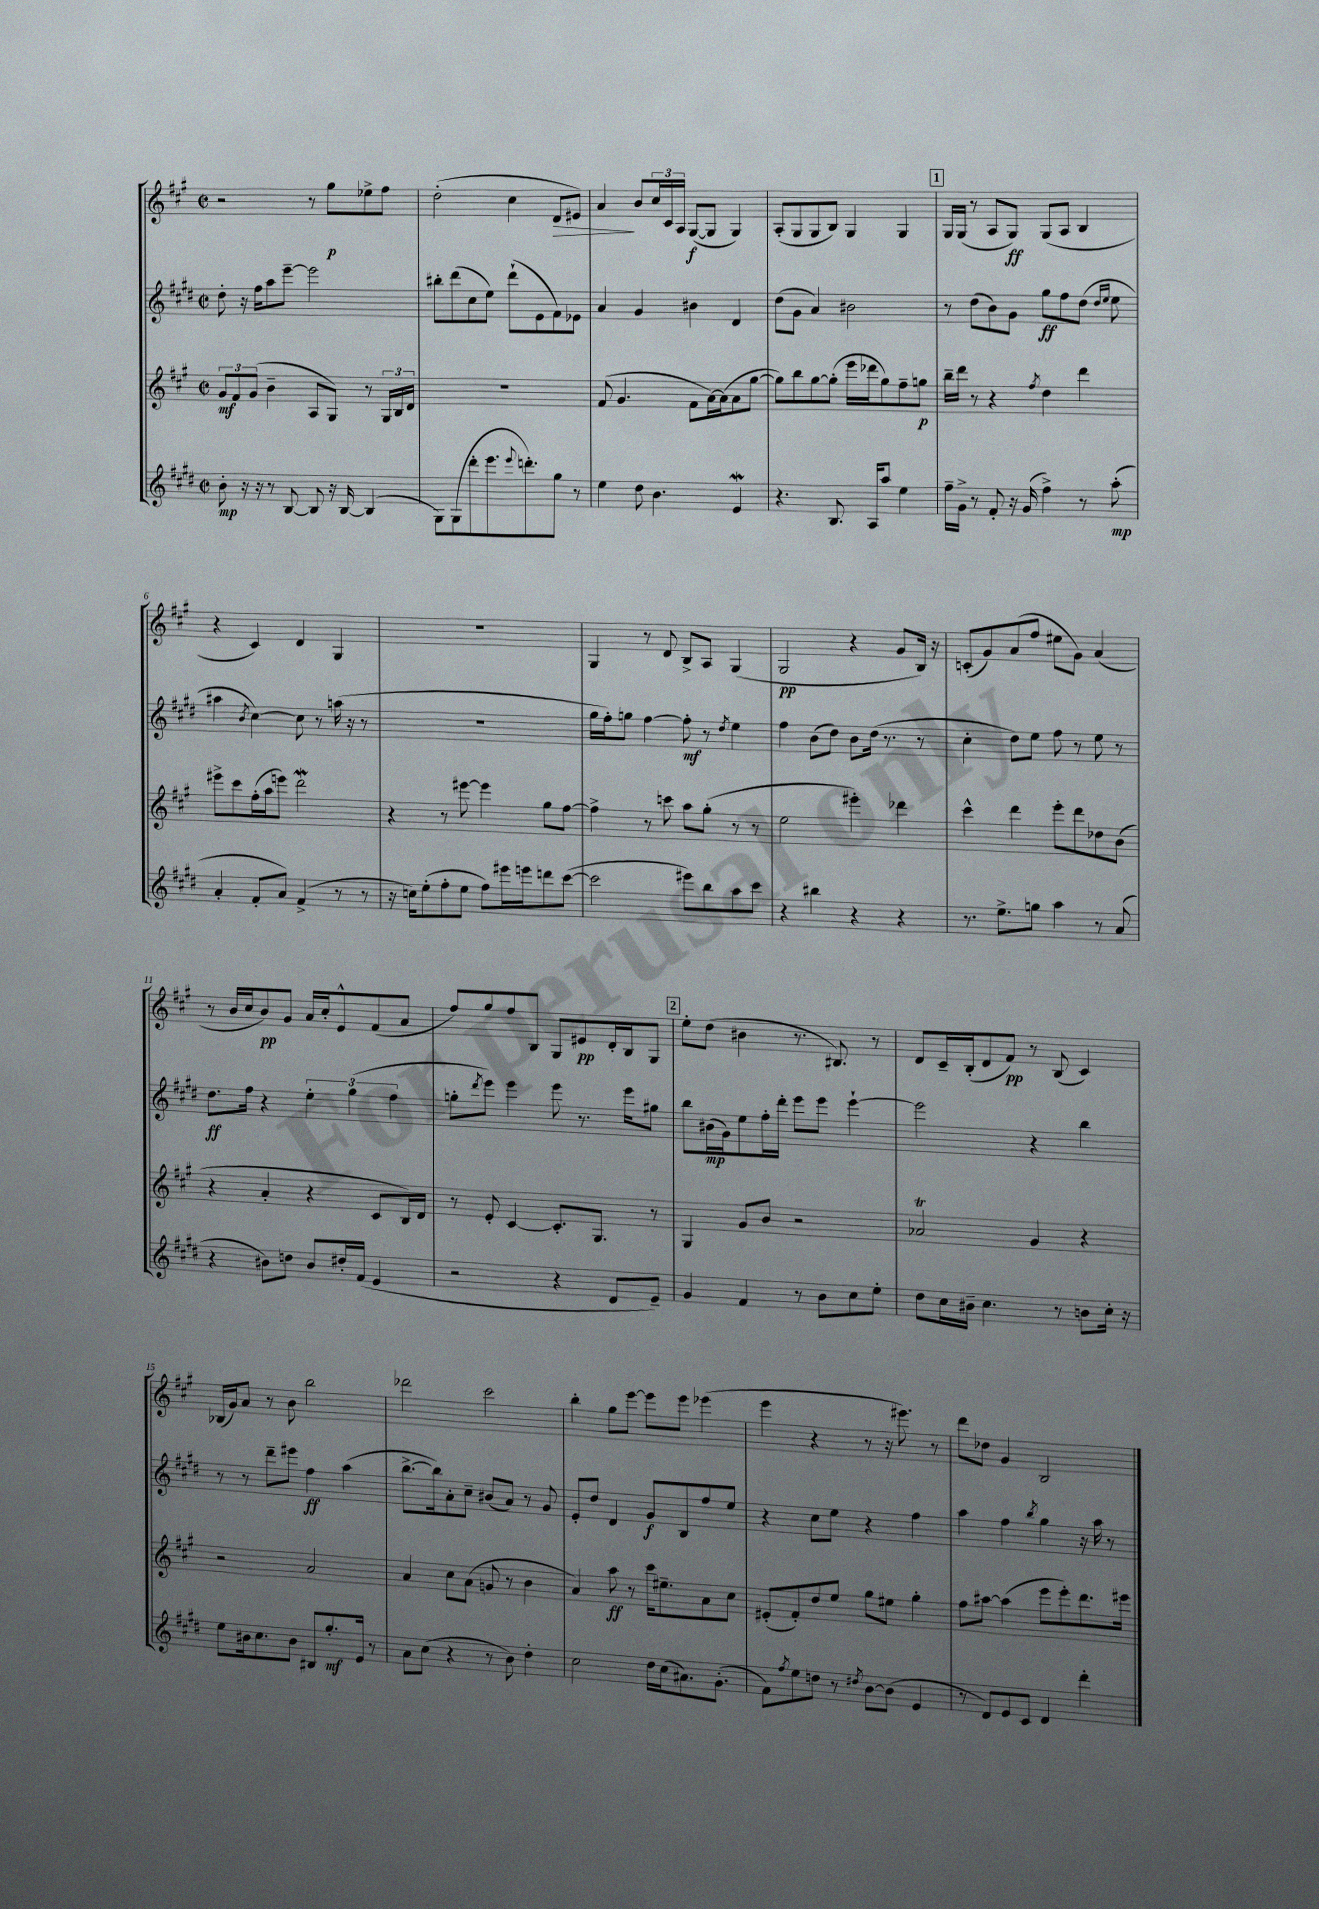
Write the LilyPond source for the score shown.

<<
\new StaffGroup <<
\new Staff = "s0" {
    \clef treble \key a \major \defaultTimeSignature \time 2/2
    r2 r8 gis''8\p ees''8-> fis''8 |
    d''2-.( cis''4 d'8\> eis'8) |
    a'4\! b'8 \tuplet 3/2 { cis''16 cis'16 a16 } gis8~\f( gis8 gis4) |
    a8-.( gis8 gis8 b8) gis4 gis4 |
    \mark \markup { \box "1" } gis16 gis16( r8 a8 gis8\ff) gis8( a8 b4 |
    r4 cis'4) d'4 gis4 |
    R1 |
    gis4 r8 d'8 b8-> a8 gis4( |
    gis2\pp r4 gis'8 b16) r16 |
    c'8-.( gis'8) a'8( fis''8 eis''8 gis'8) a'4( |
    r8 b'16 cis''16 b'8\pp) gis'8 a'16 cis''16-. e'8-^ fis'8( a'8 |
    fis''8) gis''8 fis''8 b8 gis8 eis'8\pp d'16-. b16 gis8 |
    \mark \markup { \box "2" } e''8-. d''8( bis'4 r8. bis8.) r8 |
    d'8 cis'16-- b16-.( d'8 fis'8\pp) r8 b8( cis'4) |
    bes16( gis'16) a'8 r8 b'8 b''2 |
    des'''2 cis'''2 |
    b''4-. gis''8 e'''8~ e'''8 e'''8 ees'''4( |
    e'''4 r4 r8 r16 eis'''8.) r8 |
    d'''8 des''8 gis'4 b2 \bar "|." |
}
\new Staff = "s1" {
    \clef treble \key e \major \defaultTimeSignature \time 2/2
    dis''8-. r16 fis''16 a''8 e'''8~-- e'''2 |
    bis''8-. dis'''8( cis''8 e''8) dis'''8-!( e'8 fis'8) ees'8 |
    a'4 gis'4 bis'4 dis'4 |
    dis''8( gis'8 a'4) bis'2 |
    \mark \markup { \box "1" } r8 dis''8( b'8) gis'8 gis''8\ff fis''8 dis''8( \grace { dis''16 e''16 } e''8 |
    ais''4 \acciaccatura { b'8 } cis''4~) cis''8 r8 a''16( r16 r8 |
    R1 |
    gis''16 fis''16-.) g''8 fis''4~ fis''8-.\mf r8 \acciaccatura { dis''8 } e''4 |
    fis''4 b'8( dis''8) b'8 dis''16( r8. r8 |
    cis''4-. dis''8) e''8 fis''8 r8 e''8 r8 |
    dis''8.\ff fis''16 r4 \tuplet 3/2 { e''4-. gis''4( fis''4 } |
    g''8-. \acciaccatura { dis'''8 } e'''8) e'''4 e'''8 r8. e'''16 gis''8 |
    \mark \markup { \box "2" } b''8 bis'16\mp( gis'16) e''8 fis''16-. dis'''16-. e'''8 e'''8 e'''4~-! |
    e'''2 r4 b''4 |
    r8 r8 dis'''8-- eis'''8 fis''4\ff a''4( |
    b''8.~-> b''16) a'8-. cis''8-- bis'8( a'8) r8 gis'8 |
    e'8-. dis''8 dis'4 gis'8\f b8 fis''8 e''8 |
    r4 cis''8 e''8 r4 fis''4 |
    a''4 fis''4 \acciaccatura { b''8 } gis''4 r16 a''16 r8 \bar "|." |
}
\new Staff = "s2" {
    \clef treble \key a \major \defaultTimeSignature \time 2/2
    \tuplet 3/2 { gis'8\mf fis'8 gis'8( } b'4-- a8 gis8) r8 \tuplet 3/2 { gis16 b16 d'16 } |
    R1 |
    fis'8( gis'4. fis'8 a'16~) a'16( a'8 gis''8~ |
    gis''8) b''8 gis''8~ gis''8-.( e'''16 des'''16 gis''8) fis''8-- g''8\p |
    \mark \markup { \box "1" } b''16-- d'''16 r8 r4 \acciaccatura { fis''8 } d''4 d'''4 |
    eis'''8-> cis'''8 fis''16-.( a''16 e'''8) d'''2\mordent |
    r4 r8 eis'''8~ eis'''4 gis''8 fis''8~ |
    fis''4-> r8 c'''8 a''8 gis''8-.( r8 r8 |
    e''2 eis'''4-.) des'''4 |
    cis'''4-^ d'''4 e'''8-. d'''8 des''8 b'8( |
    r4 a'4-. r4 cis'8 b16) d'16 |
    r8 e'8-. cis'4~ cis'8.-. gis8. r8 |
    \mark \markup { \box "2" } gis4 gis'8 b'8 r2 |
    aes'2\trill gis'4 r4 |
    r2 a'2 |
    a'4 cis''8 a'8( g'8 r8 b'4 |
    a'4) a''8\ff r8 cis'''16 eis''8.-- a'8 cis''8 |
    eis'8-.( fis'8-.) d''8 e''8 gis''8 eis''8 gis''4-. |
    fis''8 ais''8~ ais''4( e'''8 e'''8-.) d'''8. eis'''16 \bar "|." |
}
\new Staff = "s3" {
    \clef treble \key e \major \defaultTimeSignature \time 2/2
    b'8-.\mp r16 r16 r8 b8~ b8 r16 b16~ b4( |
    gis8) gis8( dis'''8-. e'''8. \appoggiatura { e'''8 } d'''8.-.) gis''8 r8 |
    e''4 dis''8 b'4. e'4\mordent |
    r4. b8. a16 a''8 e''4 |
    \mark \markup { \box "1" } fis''16-- gis'16-> r8 fis'8-. r16 gis'16( fis''4->) r8 a''8-.\mp( |
    a'4-. fis'8-. a'8) fis'4->( r8 r8 |
    r16 c''16) e''8-.( fis''8-. e''8 fis''8) eis'''16 e'''16 d'''8 cis'''8~( |
    cis'''2 eis'''8) b''8 a''8 cis'''8 |
    r4 bis''4 r4 r4 |
    r8. e''8.-> g''8 a''4 r8 a'8( |
    r4 bis'8) d''8 bis'8 dis''16-. fis'16( e'4 |
    r2 r4 dis'8 e'8--) |
    \mark \markup { \box "2" } gis'4 fis'4 r8 b'8 cis''8 e''8-. |
    dis''8 cis''16 bis'16-- cis''4. r8 b'8 cis''16-. r16 |
    e''8 bis'16 cis''8. bis'8 bis8 gis''8.-.\mf e'16 r8 |
    a'8 cis''8( r4 r8 b'8) dis''4-. |
    cis''2 dis''16 cis''16( ais'8.) gis'8.-.( |
    fis'8) \acciaccatura { fis''8 } e''8 d''8 r8 \acciaccatura { dis''8 } b'8~ b'8( e'4 |
    r8 dis'8) e'8 cis'8 dis'4 dis'''4-. \bar "|." |
}
>>
>>
